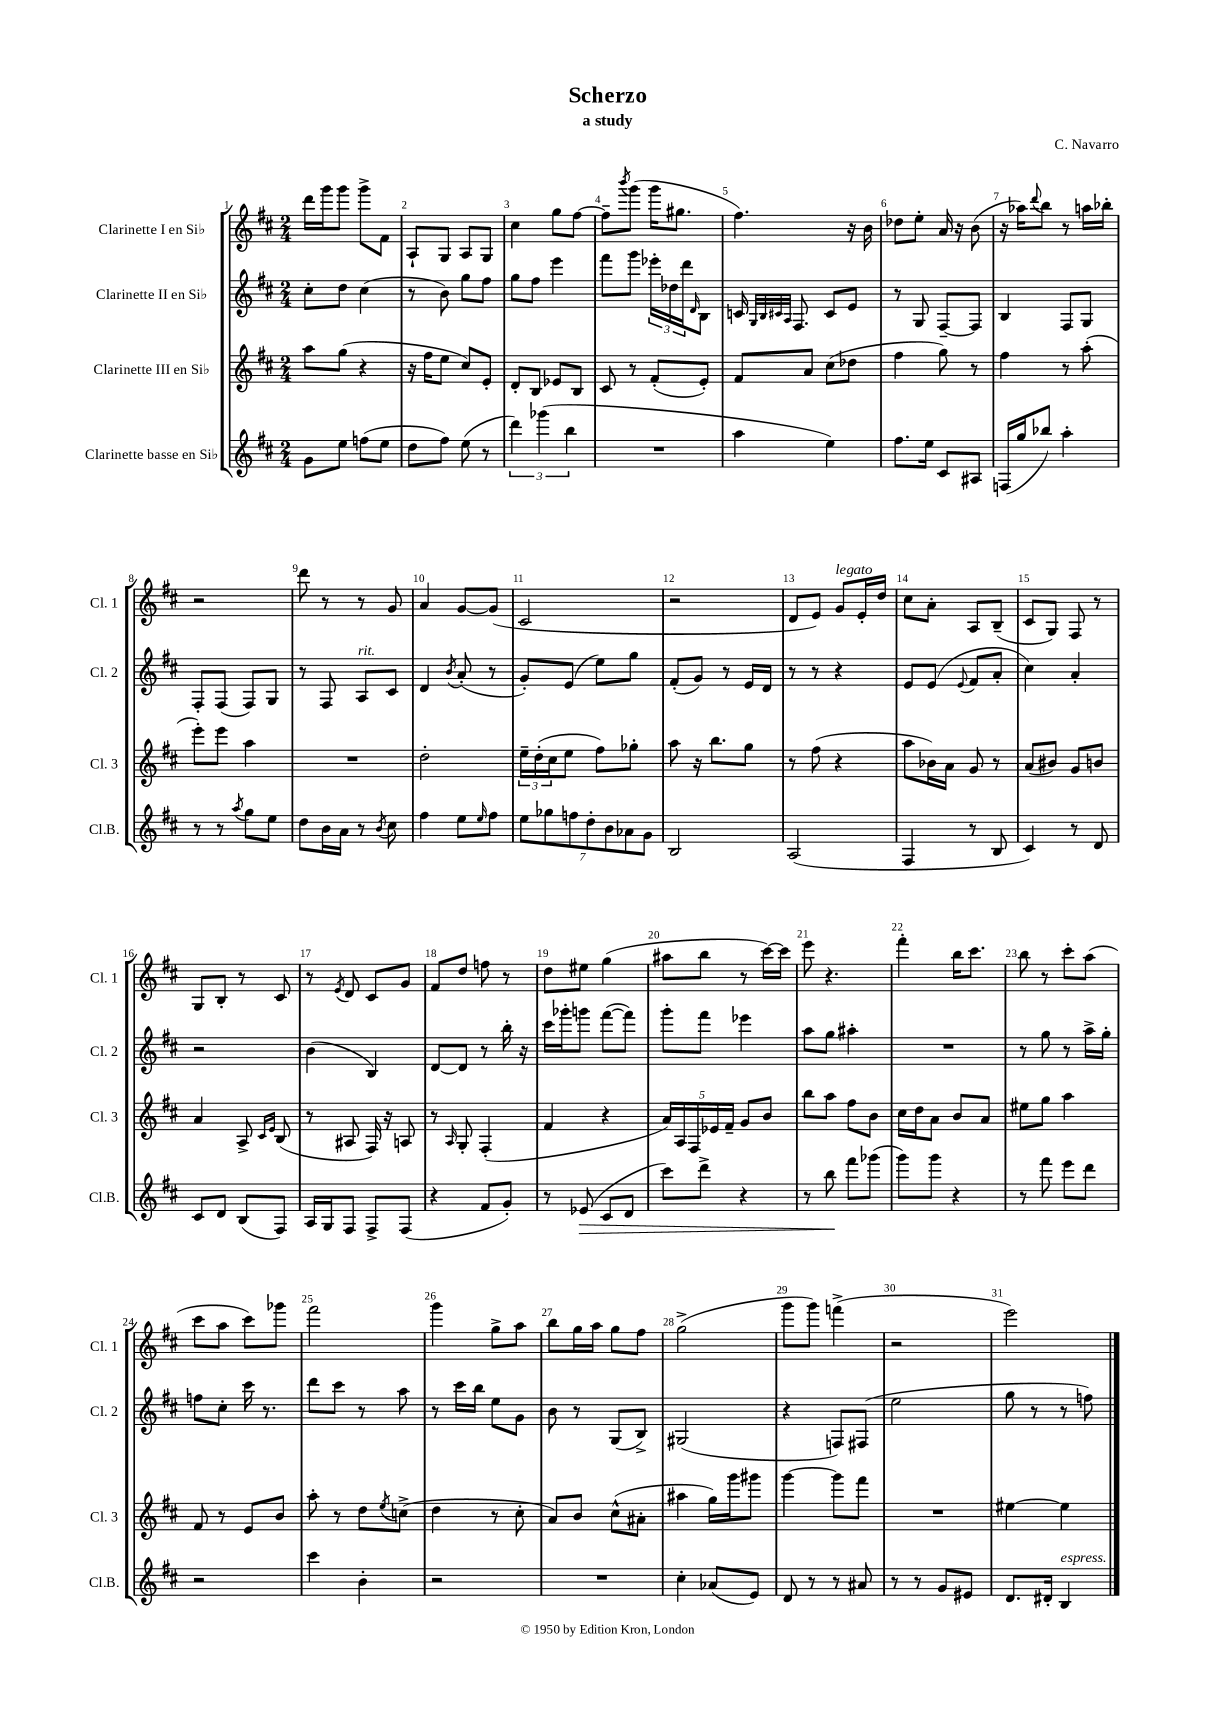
\header { title = "Scherzo" composer = "C. Navarro" subtitle = "a study" }
<<
\new StaffGroup <<
\new Staff = "s0" \with { instrumentName = "Clarinette I en Sib" shortInstrumentName = "Cl. 1" } {
    \clef treble \key d \major \numericTimeSignature \time 2/4
    d'''16 g'''16 g'''8 g'''8-> fis'8 |
    a8-! g8 a8 g8 |
    cis''4 g''8 fis''8~ |
    fis''8-- \acciaccatura { b'''8 } g'''8( g'''16 gis''8. |
    fis''4.) r16 b'16 |
    des''8 e''8-. a'16 r16 b'8( |
    r16 aes''16) \appoggiatura { d'''8 } b''8 r8 a''16 bes''16-. |
    r2 |
    d'''8 r8 r8 g'8 |
    a'4 g'8~ g'8( |
    cis'2 |
    r2 |
    d'8 e'8) g'8^\markup { \italic "legato" } e'16-. d''16 |
    cis''8 a'8-. a8 b8--( |
    cis'8 g8) fis8 r8 |
    g8 b8-. r8 cis'8 |
    r8 \acciaccatura { e'8 } d'8 cis'8 g'8 |
    fis'8 d''8 f''8 r8 |
    d''8 eis''8 g''4( |
    ais''8 b''8 r8 cis'''16~) cis'''16 |
    e'''8 r4. |
    fis'''4-. b''16 cis'''8. |
    b''8 r8 cis'''8-. a''8( |
    cis'''8 a''8 cis'''8) ges'''8 |
    fis'''2 |
    g'''4 g''8-> a''8 |
    b''8 g''16 a''16 g''8 fis''8 |
    g''2->( |
    g'''8 g'''8) f'''4->( |
    r2 |
    e'''2) \bar "|." |
}
\new Staff = "s1" \with { instrumentName = "Clarinette II en Sib" shortInstrumentName = "Cl. 2" } {
    \clef treble \key d \major \numericTimeSignature \time 2/4
    cis''8-. d''8 cis''4( |
    r8 b'8) g''8 fis''8 |
    g''8 fis''8 e'''4 |
    fis'''8 g'''8 \tuplet 3/2 { ees'''16-. des''16 d'''16 } \grace { d'16 } b8 |
    c'16 \grace { g32 b32 cis'32 a32 } fis8. cis'8 e'8 |
    r8 g8 fis8~-- fis8 |
    b4 fis8 g8 |
    fis8-. fis8( fis8) g8 |
    r8 fis8 a8^\markup { \italic "rit." } cis'8 |
    d'4 \acciaccatura { b'8 } a'8-.( r8 |
    g'8-.) e'8( e''8) g''8 |
    fis'8-.( g'8) r8 e'16 d'16 |
    r8 r8 r4 |
    e'8 e'8( \appoggiatura { e'8 } fis'8 a'8-. |
    cis''4) a'4-. |
    r2 |
    b'4( b4) |
    d'8~ d'8 r8 b''16-. r16 |
    cis'''16 ges'''16-. g'''8 fis'''8~( fis'''8) |
    g'''8-. fis'''8 ees'''4 |
    a''8 g''8 ais''4-. |
    R2 |
    r8 g''8 r8 a''16-> g''16-. |
    f''8 cis''8-. cis'''16 r8. |
    d'''8 cis'''8 r8 a''8 |
    r8 cis'''16 b''16 e''8 g'8 |
    b'8 r8 g8( b8->) |
    gis2( |
    r4 f8) fis8( |
    e''2 |
    g''8 r8 r8 f''8) \bar "|." |
}
\new Staff = "s2" \with { instrumentName = "Clarinette III en Sib" shortInstrumentName = "Cl. 3" } {
    \clef treble \key d \major \numericTimeSignature \time 2/4
    a''8 g''8( r4 |
    r16 fis''16 e''8 cis''8) e'8-. |
    d'8-. b8 ees'8 b8 |
    cis'8 r8 fis'8-.( e'8-.) |
    fis'8 a'8 cis''8( des''8 |
    fis''4 g''8) r8 |
    fis''4 r8 a''8-.( |
    e'''8-.) e'''8 a''4 |
    R2 |
    d''2-. |
    \tuplet 3/2 { e''16-- d''16-.( cis''16 } e''8 fis''8) ges''8-. |
    a''8 r16 b''8. g''8 |
    r8 fis''8( r4 |
    a''8 bes'16) a'16 g'8 r8 |
    a'8( bis'8) g'8 b'8 |
    a'4 a8-> \grace { cis'16 e'16 } b8( |
    r8 ais8 fis16) r16 a8 |
    r8 \grace { a16 } g8-. fis4-.( |
    fis'4 r4 |
    \tuplet 5/4 { a'16) a16 fis16 ees'16 fis'16-- } g'8 b'8 |
    b''8 a''8 fis''8 b'8 |
    cis''16 d''16 a'8 b'8 a'8 |
    eis''8 g''8 a''4 |
    fis'8 r8 e'8 b'8 |
    a''8-. r8 d''8 \acciaccatura { e''8 } c''8->( |
    d''4 r8 cis''8-. |
    a'8) b'8 cis''8-^( ais'8-. |
    ais''4 g''16) g'''16 gis'''8 |
    g'''4~ g'''8 fis'''8 |
    R2 |
    eis''4~ eis''4 \bar "|." |
}
\new Staff = "s3" \with { instrumentName = "Clarinette basse en Sib" shortInstrumentName = "Cl.B." } {
    \clef treble \key d \major \numericTimeSignature \time 2/4
    g'8 e''8 f''8( e''8 |
    d''8 fis''8) e''8( r8 |
    \tuplet 3/2 { d'''4) ges'''4( b''4 } |
    R2 |
    a''4 e''4) |
    fis''8. e''16 cis'8 ais8 |
    f16( g''16 bes''8) a''4-. |
    r8 r8 \acciaccatura { a''8 } g''8 e''8 |
    d''8 b'16 a'16 r8 \acciaccatura { b'8 } cis''8 |
    fis''4 e''8 \grace { e''16 } fis''8 |
    \tuplet 7/4 { e''8 ges''8 f''8 d''8-. b'8 aes'8 g'8 } |
    b2 |
    a2( |
    fis4 r8 b8 |
    cis'4) r8 d'8 |
    cis'8 d'8 b8( fis8) |
    a16 g16 fis8 fis8-> fis8( |
    r4 fis'8 g'8-.) |
    r8 ees'8\>( cis'8 d'8 |
    cis'''8) d'''8-> r4 |
    r8 b''8\! fis'''8 ges'''8( |
    g'''8) g'''8 r4 |
    r8 fis'''8 e'''8 d'''8 |
    r2 |
    cis'''4 b'4-. |
    r2 |
    R2 |
    cis''4-. aes'8( e'8) |
    d'8 r8 r8 ais'8 |
    r8 r8 g'8 eis'8 |
    d'8. dis'16-. b4^\markup { \italic "espress." } \bar "|." |
}
>>
>>
\layout { \context { \Score \override BarNumber.break-visibility = ##(#f #t #t) barNumberVisibility = #all-bar-numbers-visible } }
